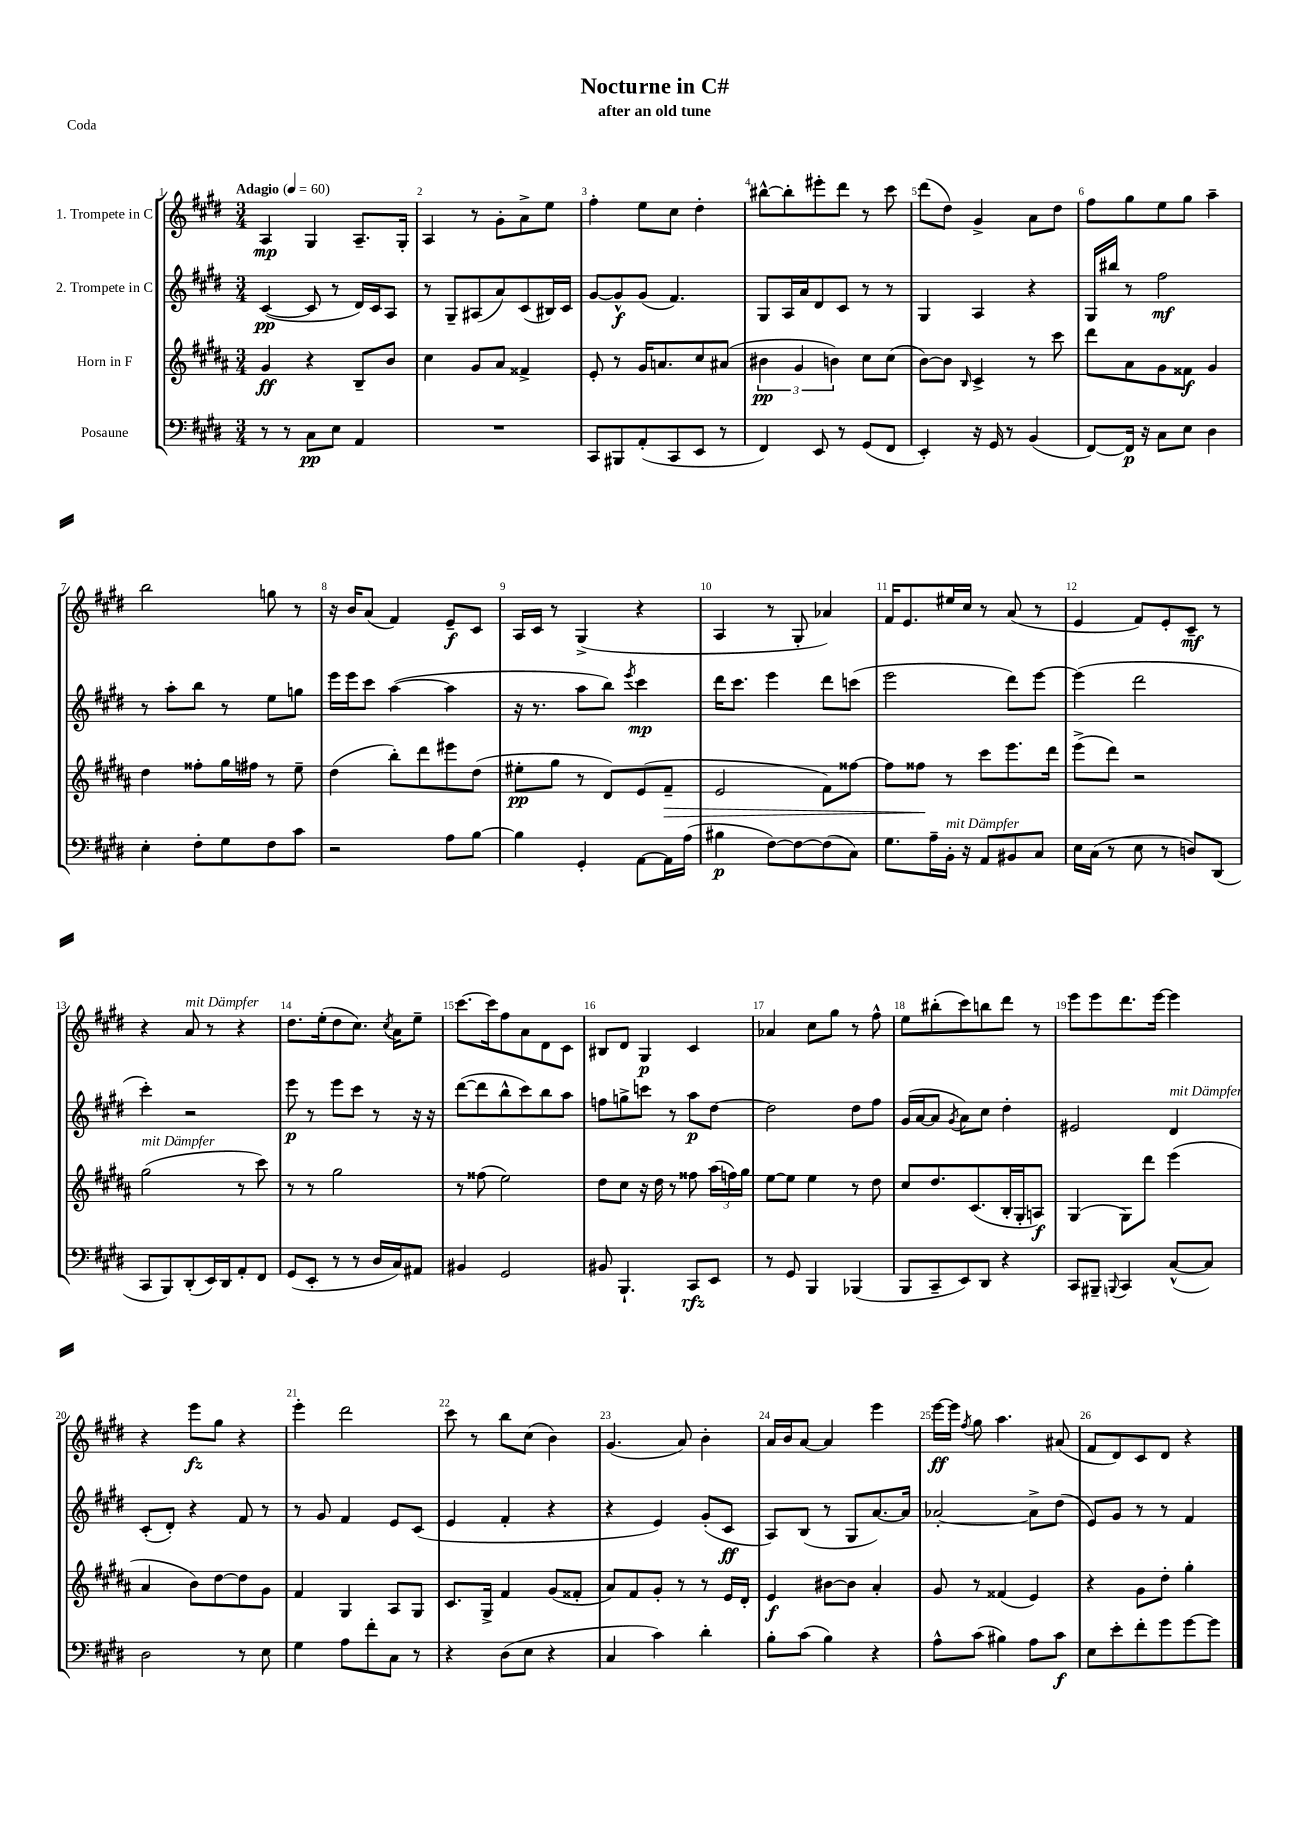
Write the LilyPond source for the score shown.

\header { title = "Nocturne in C#" subtitle = "after an old tune" piece = "Coda" }
<<
\new StaffGroup <<
\new Staff = "s0" \with { instrumentName = "1. Trompete in C" } {
    \clef treble \key e \major \numericTimeSignature \time 3/4 \tempo "Adagio" 4 = 60
    \autoBeamOff a4\mp gis4 a8.[-- gis16]-. |
    a4 r8 gis'8[-. a'8-> e''8] |
    fis''4-. e''8[ cis''8] dis''4-. |
    bis''8[~-^ bis''8-. eis'''8-. dis'''8] r8 cis'''8 |
    dis'''8[( dis''8]) gis'4-> a'8[ dis''8] |
    fis''8[ gis''8 e''8 gis''8] a''4-- |
    b''2 g''8 r8 |
    r16 b'16[ a'8]( fis'4) e'8[--\f cis'8] |
    a16[ cis'16] r8 gis4->( r4 |
    a4 r8 gis8-. aes'4) |
    fis'16[ e'8. eis''16 cis''16] r8 a'8( r8 |
    e'4 fis'8[) e'8-. cis'8]--\mf r8 |
    r4 a'8^\markup { \italic "mit Dämpfer" } r8 r4 |
    dis''8.[ e''16-.( dis''8 cis''8.]) \acciaccatura { cis''8 } a'16[ e''8]-- |
    cis'''8.[~ cis'''16 fis''8 a'8 dis'8 cis'8] |
    bis8[ dis'8] gis4\p cis'4 |
    aes'4 cis''8[ gis''8] r8 fis''8-^ |
    e''8[ bis''8-.( cis'''8) b''8 dis'''8] r8 |
    e'''8[ e'''8 dis'''8. e'''16]~ e'''4 |
    r4 e'''8[\fz gis''8] r4 |
    e'''4-. dis'''2 |
    cis'''8 r8 b''8[ cis''8]( b'4) |
    gis'4.( a'8) b'4-. |
    a'16[ b'16 a'8]~ a'4 e'''4 |
    e'''16[~\ff e'''16] \acciaccatura { fis''8 } gis''8 a''4. ais'8( |
    fis'8[ dis'8) cis'8 dis'8] r4 \bar "|." |
}
\new Staff = "s1" \with { instrumentName = "2. Trompete in C" } {
    \clef treble \key e \major \numericTimeSignature \time 3/4
    \autoBeamOff cis'4~\pp( cis'8 r8 dis'16[) cis'16 a8] |
    r8 gis8[-- ais8( a'8) cis'8( bis16) cis'16] |
    gis'8[~ gis'8-^\f gis'8]( fis'4.) |
    gis8[ a16 a'16 dis'8 cis'8] r8 r8 |
    gis4 a4 r4 |
    gis16[ bis''16] r8 fis''2\mf |
    r8 a''8[-. b''8] r8 e''8[ g''8] |
    e'''16[ e'''16 cis'''8] a''4~( a''4 |
    r16 r8. a''8[ b''8]) \acciaccatura { e'''8 } cis'''4\mp |
    dis'''16[ cis'''8.] e'''4 dis'''8[ c'''8]( |
    e'''2 dis'''8[) e'''8]~ |
    e'''4( dis'''2 |
    cis'''4-.) r2 |
    e'''8\p r8 e'''8[ cis'''8] r8 r16 r16 |
    dis'''8[~( dis'''8 b''8-^ cis'''8) b''8 a''8] |
    f''8[ g''8-> c'''8] r8 a''8[\p dis''8]~ |
    dis''2 dis''8[ fis''8] |
    gis'16[( a'16~ a'8] \acciaccatura { gis'8 } a'8[) cis''8] dis''4-. |
    eis'2 dis'4^\markup { \italic "mit Dämpfer" } |
    cis'8[-.( dis'8]-.) r4 fis'8 r8 |
    r8 gis'8 fis'4 e'8[ cis'8]( |
    e'4 fis'4-. r4 |
    r4 e'4) gis'8[-.( cis'8]\ff |
    a8[) b8]( r8 gis8[ a'8.~) a'16] |
    aes'2~-. aes'8[-> dis''8]( |
    e'8[) gis'8] r8 r8 fis'4 \bar "|." |
}
\new Staff = "s2" \with { instrumentName = "Horn in F" } {
    \clef treble \key b \major \numericTimeSignature \time 3/4
    \autoBeamOff gis'4\ff r4 b8[-- b'8] |
    cis''4 gis'8[ ais'8] fisis'4-> |
    e'8-. r8 gis'16[ a'8. cis''8 ais'8]( |
    \tuplet 3/2 { bis'4\pp gis'4 b'4) } cis''8[ cis''8]( |
    b'8[~) b'8] \grace { b16 } cis'4-> r8 cis'''8 |
    dis'''8[ ais'8 gis'8 fisis'8]\f gis'4 |
    dis''4 fisis''8[-. gis''16 fis''16] r8 e''8-- |
    dis''4( b''8[-.) dis'''8 eis'''8 dis''8]( |
    eis''8[-.\pp gis''8] r8 dis'8[) e'8( fis'8]--\> |
    e'2 fis'8[) fisis''8]~ |
    fisis''8[ fisis''8]\! r8 cis'''8[ e'''8. dis'''16] |
    e'''8[->( dis'''8]) r2 |
    gis''2^\markup { \italic "mit Dämpfer" }( r8 cis'''8) |
    r8 r8 gis''2 |
    r8 fisis''8( e''2) |
    dis''8[ cis''8] r16 dis''16 r8 fisis''8 \tuplet 3/2 { ais''16[( f''16) gis''16] } |
    e''8[~ e''8] e''4 r8 dis''8 |
    cis''8[ dis''8. cis'8.( b16-. gis16-. a8]\f) |
    gis4( gis8[) dis'''8] e'''4( |
    ais'4 b'8[) dis''8~ dis''8 gis'8] |
    fis'4 gis4 ais8[ gis8] |
    cis'8.[ gis16]-> fis'4 gis'8[( fisis'8]-. |
    ais'8[) fis'8 gis'8]-. r8 r8 e'16[ dis'16]-. |
    e'4\f bis'8[~ bis'8] ais'4-. |
    gis'8 r8 fisis'4( e'4) |
    r4 gis'8[ dis''8]-. gis''4-. \bar "|." |
}
\new Staff = "s3" \with { instrumentName = "Posaune" } {
    \clef bass \key e \major \numericTimeSignature \time 3/4
    \autoBeamOff r8 r8 cis8[\pp e8] a,4 |
    R2. |
    cis,8[ bis,,8 a,8-.( cis,8 e,8] r8 |
    fis,4) e,8 r8 gis,8[( fis,8] |
    e,4-.) r16 gis,16 r8 b,4( |
    fis,8[~) fis,16]\p r16 cis8[ e8] dis4 |
    e4-. fis8[-. gis8 fis8 cis'8] |
    r2 a8[ b8]~ |
    b4 gis,4-. a,8[~ a,16 a16]( |
    bis4\p fis8[~) fis8~ fis8( cis8]) |
    gis8.[ a16-- b,16]-.^\markup { \italic "mit Dämpfer" } r16 a,8[ bis,8 cis8] |
    e16[ cis16]( r8 e8 r8 d8[) dis,8]( |
    cis,8[ b,,8) dis,8-.( e,16) dis,16 a,8-. fis,8] |
    gis,8[( e,8]-. r8 r8 dis16[ cis16) ais,8] |
    bis,4 gis,2 |
    bis,8 b,,4.-! cis,8[\rfz e,8] |
    r8 gis,8 b,,4 bes,,4( |
    b,,8[ cis,8-- e,8) dis,8] r4 |
    cis,8[ bis,,8]-- \appoggiatura { b,,8 } cis,4 cis8[~-^( cis8]) |
    dis2 r8 e8 |
    gis4 a8[ fis'8-. cis8] r8 |
    r4 dis8[( e8] r4 |
    cis4 cis'4) dis'4-. |
    b8[-. cis'8]( b4) r4 |
    a8[-^ cis'8]( bis4) a8[ cis'8]\f |
    e8[ e'8-. fis'8-. gis'8 gis'8~ gis'8] \bar "|." |
}
>>
>>
\layout { \context { \Score \override BarNumber.break-visibility = ##(#f #t #t) barNumberVisibility = #all-bar-numbers-visible } }
